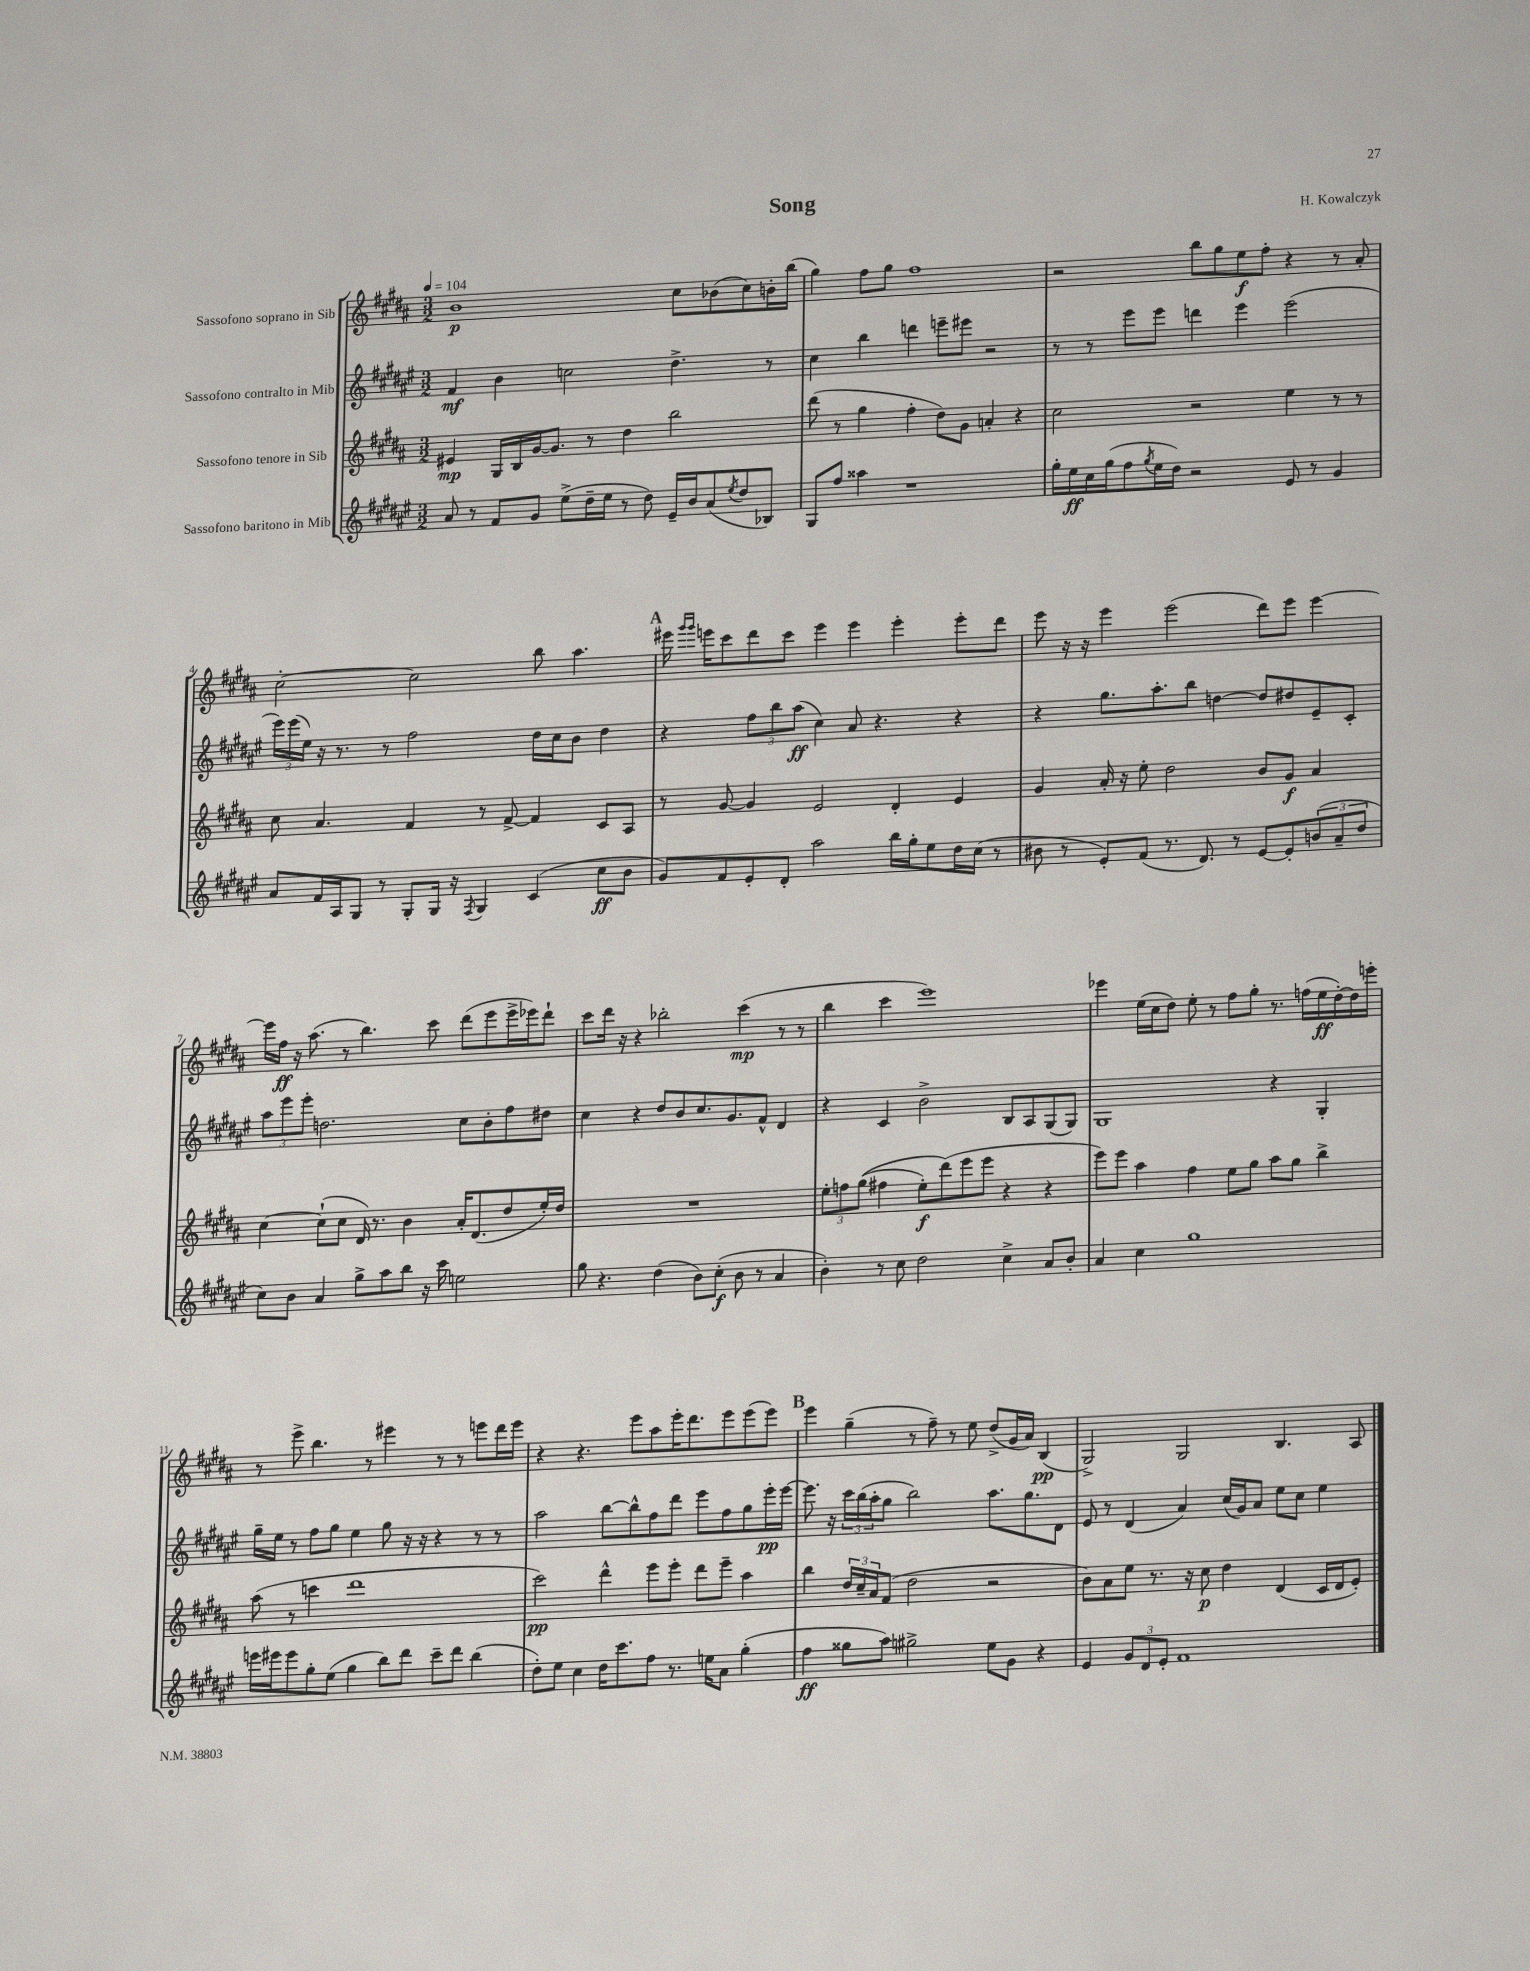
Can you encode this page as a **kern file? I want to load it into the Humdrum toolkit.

**kern	**kern	**kern	**kern
*staff4	*staff3	*staff2	*staff1
*clefG2	*clefG2	*clefG2	*clefG2
*k[f#c#g#d#a#e#]	*k[f#c#g#d#a#]	*k[f#c#g#d#a#e#]	*k[f#c#g#d#a#]
*M3/2	*M3/2	*M3/2	*M3/2
*MM104	*MM104	*MM104	*MM104
8a#	4e#	4f#	1b
8r	.	.	.
8f#	16G#	4b	.
.	16B	.	.
8g#	[16g#	.	.
.	8.g#]	.	.
(8ee#^	.	2cc	.
16dd#~	8r	.	.
16ee#	.	.	.
8r	4dd#	.	.
8dd#)	.	.	.
16e#~	2bb	4.dd#^	8cc#
16b	.	.	.
(8a#	.	.	(8b-
8qee#	.	.	.
8dd#	.	.	8cc#)
8B-)	.	8r	16b'
.	.	.	(16bb
=	=	=	=
8G#	(8ddd#	4cc#	4gg#)
8ff#	8r	.	.
4aa##	4gg#	4bb	8ff#
.	.	.	8gg#
1r	4ff#'	4ddd	1ff#
.	8dd#)	8eee~	.
.	8g#	8eee#	.
.	4a'	2r	.
.	4r	.	.
=	=	=	=
16gg#'	2cc#	8r	2r
16ee#	.	.	.
16cc#	.	8r	.
(16gg#	.	.	.
8ff#	.	8eee#	.
8qgg#	.	.	.
16ee#	.	8eee#	.
16dd#)	.	.	.
2r	2r	4ddd	8bb
.	.	.	8gg#
.	.	4eee#	8ee
.	.	.	8ff#'
8e#	4ee	(2eee#	4r
8r	.	.	.
4g#	8r	.	8r
.	8r	.	8a#'
=	=	=	=
8a#	8cc#	24eee#)	[2cc#'
.	.	(24eee#	.
.	.	24ee#)	.
16f#	4.a#	16r	.
16A#	.	8.r	.
8G#	.	.	.
8r	.	8r	.
8G#'	4f#	2ff#	2cc#]
16G#	.	.	.
16r	.	.	.
8qF#	.	.	.
4G#	8r	.	.
.	[8f#^	.	.
(4c#	4f#]	16dd#	8bb
.	.	16cc#	.
.	.	8b	4.aa#
8cc#	8c#	4dd#	.
8b	8A#	.	.
=	=	=	=
8g#)	8r	4r	16eee#
.	.	.	16qqggg#
.	.	.	16qqggg#
.	.	.	16eee
8f#	[8g#	.	8ccc#
8e#'	4g#]	12ff#	8ddd#
.	.	12bb	.
8d#'	.	.	8ccc#
.	.	(12aa#	.
2aa#	2e	4cc#)	4eee
.	.	8a#	4eee
.	.	4.r	.
16bb	4d#'	.	4eee'
16gg#'	.	.	.
8ee#	.	.	.
16dd#	4e	4r	8eee'
(16cc#	.	.	.
8r	.	.	8ddd#
=	=	=	=
8b#	4g#	4r	8eee
8r	.	.	16r
.	.	.	16r
8e#')	16a#'	8.gg#	4eee
.	16r	.	.
(8f#	8ee'	.	.
.	.	8.aa#'	.
8.r	2dd#	.	(2eee
.	.	8bb	.
8.d#)	.	.	.
.	.	[4dd	.
8r	.	.	.
[8e#	8b	8dd]	8ddd#)
8e#']	8g#	8dd#	8eee
(12b	4a#	8e#~	[4eee
12a#~	.	.	.
.	.	8c#'	.
12dd#	.	.	.
=	=	=	=
8cc#)	[4cc#	12aa#	16eee]
.	.	.	16ff#
.	.	12eee#	.
8b	.	.	16r
.	.	12eee#'	.
.	.	.	(8.aa#
4a#	(8cc#`]	2.dd	.
.	8cc#	.	8r
8gg#^	16d#)	.	4.bb)
.	8.r	.	.
8aa#	.	.	.
8bb	4b	.	.
16r	.	.	8ccc#
16ccc#	.	.	.
2ee	16a#'	8cc#	(8ddd#
.	(8.d#	.	.
.	.	8b'	8eee
.	8dd#	8ff#	16eee^
.	.	.	16eee-)
.	16ee')	8dd#	8ddd#`
.	16dd#	.	.
=	=	=	=
8gg#	1.r	4cc#	8ccc#
4.r	.	.	16ddd#
.	.	.	16r
.	.	4r	4r
(4dd#	.	8dd#	2bb-'
.	.	8b	.
8b)	.	8.cc#	.
(8cc#'	.	.	.
.	.	8.g#	.
8b	.	.	(4ccc#
8r	.	8f#^^	.
4a#	.	4d#	8r
.	.	.	8r
=	=	=	=
4b')	12ee'	4r	4bb
.	12ff	.	.
.	&((12gg#	.	.
8r	4ff#	4c#	4ccc#
8cc#	.	.	.
2dd#	8ee')	2b^	1eee)
.	(8ddd#&)	.	.
.	8eee	.	.
.	8eee	.	.
4cc#^	4r	8B	.
.	.	8A#	.
8a#	4r	(8G#	.
8b'	.	8G#)	.
=	=	=	=
4a#	8eee)	1G#	4eee-
.	8eee	.	.
4cc#	4aa#	.	(16ee
.	.	.	16cc#
.	.	.	8dd#)
1gg#	4ff#	.	8ee'
.	.	.	8r
.	8ee	.	8ff#
.	8gg#	.	8gg#'
.	8aa#	4r	8.r
.	8gg#	.	.
.	.	.	(16ff
.	4bb^	4G#'	16ee
.	.	.	[16dd#')
.	.	.	16dd#]
.	.	.	16eee'
=	=	=	=
16eee	(8aa#	16gg#~	8r
16eee#	.	16ee#	.
8eee#	8r	8r	8eee^
8gg#'	4ccc	8ff#	4.bb
(8ee#	.	8gg#	.
4gg#	1ddd#	4ee#	.
.	.	.	8r
8bb)	.	8gg#	4eee#
8ddd#	.	16r	.
.	.	16r	.
8ccc#~	.	4r	8r
8ddd#	.	.	8r
(4bb	.	8r	8eee
.	.	8r	16ddd#
.	.	.	16eee
=	=	=	=
8dd#')	2ccc#)	2aa#	4r
8ee#	.	.	.
4cc#	.	.	4.r
16dd#	4ddd#^^	[8bb	.
8.ccc#	.	.	.
.	.	8bb^^]	8eee
8ff#	8eee	8ff#	8aa#
8.r	8eee'	8ddd#	16eee'
.	.	.	8.ddd#
.	8ddd#	8eee#	.
16ee	.	.	.
8a#	8eee~	8ff#	8eee
(4gg#'	4aa#	8gg#	(8eee
.	.	16eee#'	8eee)
.	.	[16eee#	.
=	=	=	=
4ff#	4bb	8.eee#]	4eee
.	.	16r	.
8gg##	24dd#	24ccc#	(4gg#~
.	24cc#~	(24bb	.
.	24a#	24aa#'	.
8aa#)	(8f#	8gg#	.
2gg#^	2dd#	2bb)	8r
.	.	.	8ff#~)
.	.	.	8r
.	.	.	8ee
8ee#	2r	8.aa#	(8dd#^
8g#	.	.	16g#
.	.	8.gg#	16a#)
4r	.	.	(4B
.	.	8d#	.
=	=	=	=
4e#	8b)	8e#	2G#^)
.	8a#	8r	.
12g#	8ee	(4d#	.
12d#	.	.	.
.	8.r	.	.
12e#'	.	.	.
1f#	.	4a#)	2G#
.	16r	.	.
.	8cc#	.	.
.	4dd#	(16cc#	.
.	.	16g#)	.
.	.	8a#	.
.	(4d#	8ee#	4.B
.	.	8cc#	.
.	16c#	4ee#	.
.	16d#	.	.
.	8e')	.	8A#
==	==	==	==
*-	*-	*-	*-
